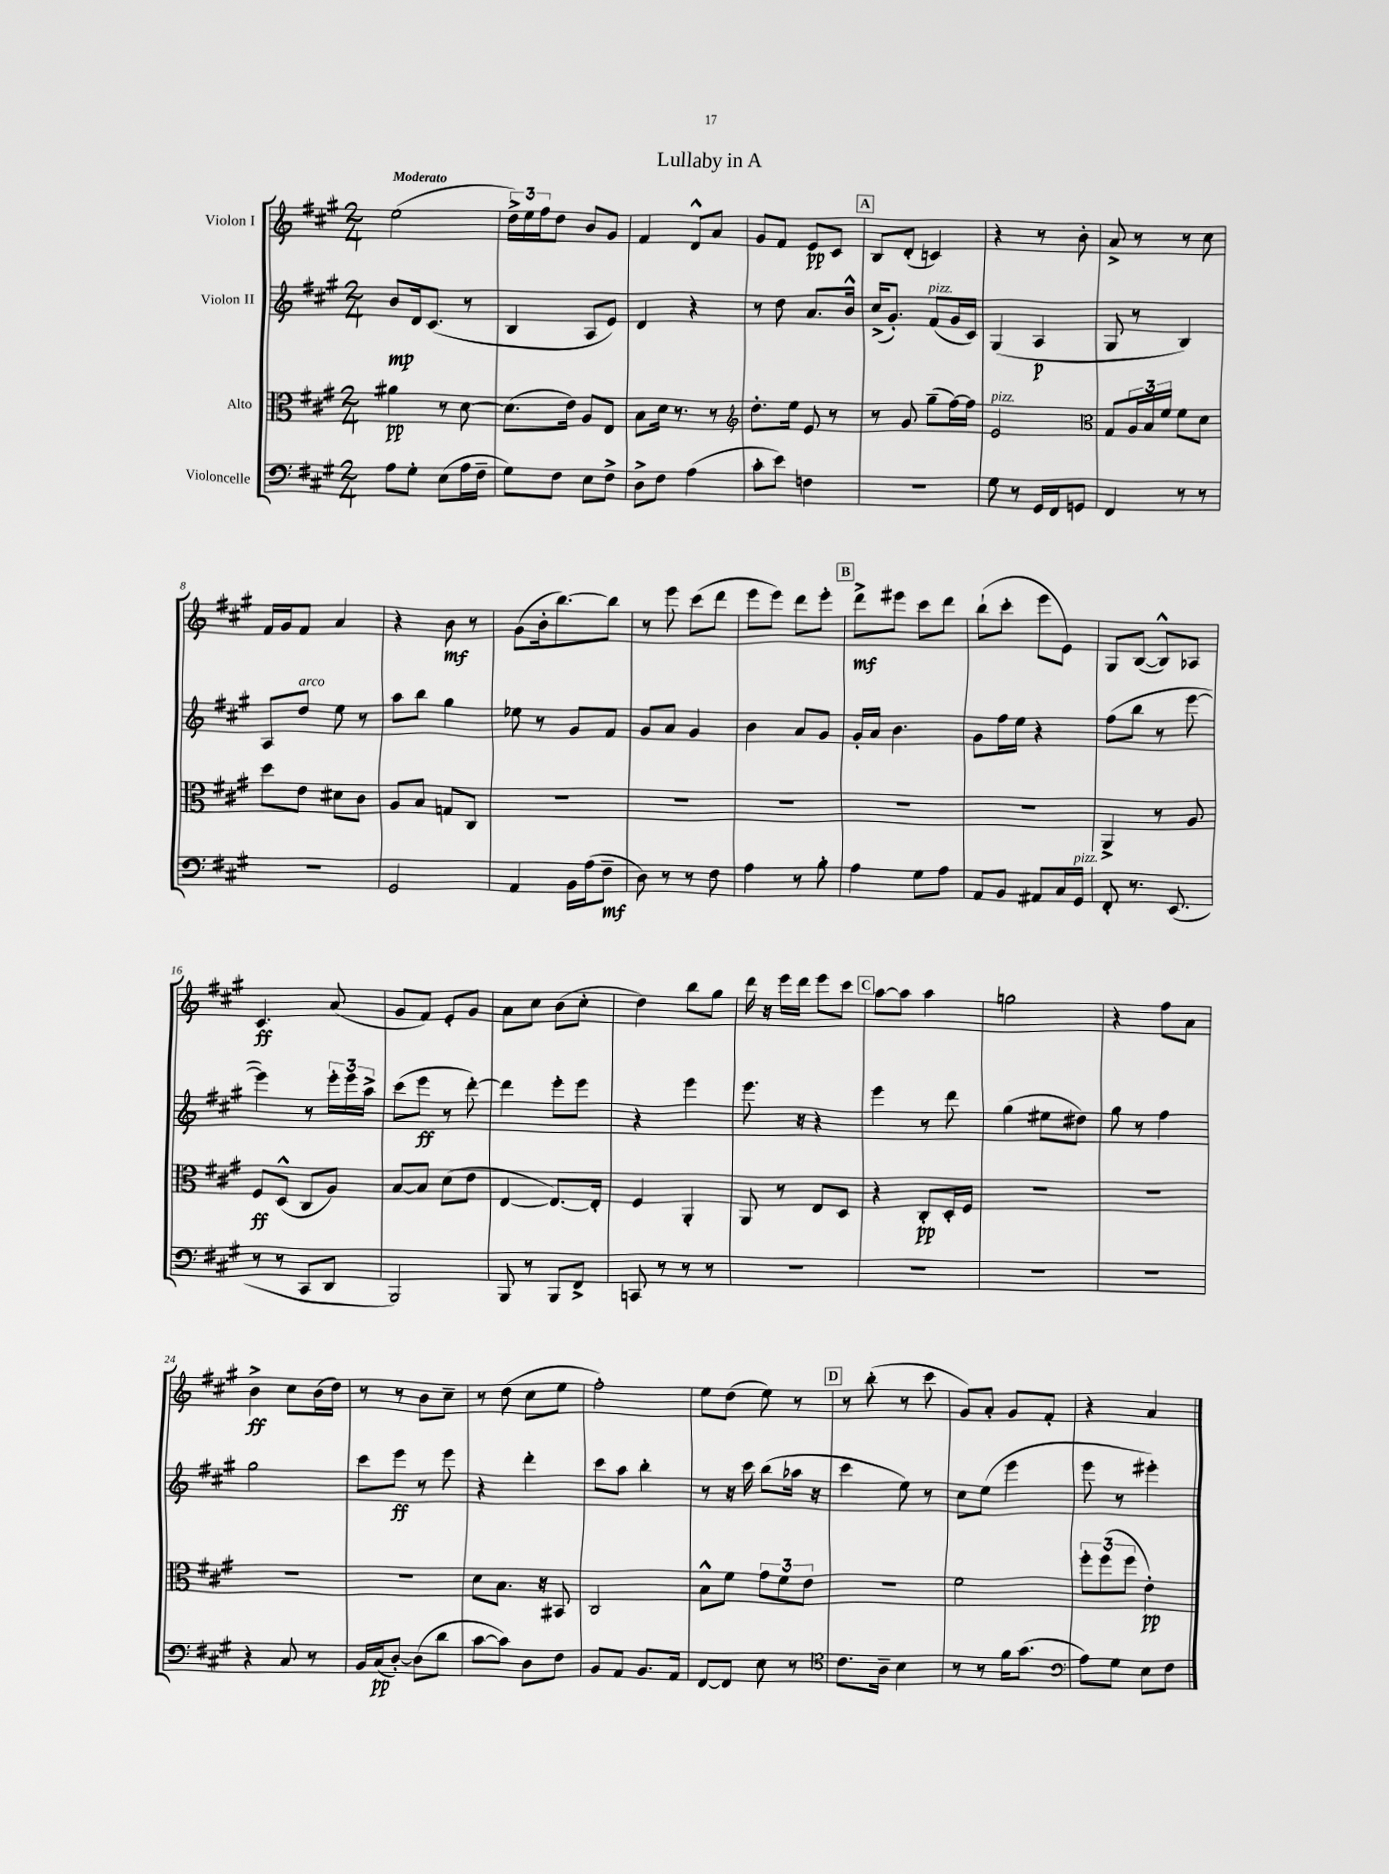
\header { title = "Lullaby in A" }
<<
\new StaffGroup <<
\new Staff = "s0" \with { instrumentName = "Violon I" } {
    \clef treble \key a \major \numericTimeSignature \time 2/4 \tempo "Moderato"
    e''2( |
    \tuplet 3/2 { d''16->) e''16 fis''16 } d''8 b'8 gis'8 |
    fis'4 d'8-^ a'8 |
    gis'8 fis'8 e'8\pp cis'8 |
    \mark \markup { \box "A" } b8 d'8-.( c'4) |
    r4 r8 b'8-. |
    a'8-> r8 r8 cis''8 |
    fis'16 gis'16 fis'8 a'4 |
    r4 b'8\mf r8 |
    gis'8( b'16-. b''8.~) b''8 |
    r8 e'''8 cis'''8( d'''8 |
    e'''8 e'''8) d'''8 e'''8-. |
    \mark \markup { \box "B" } d'''8->\mf eis'''8 cis'''8 d'''8 |
    b''8-!( cis'''8-. e'''8 e'8) |
    gis8 b8~( b8-^) aes8 |
    cis'4.\ff a'8( |
    gis'8 fis'8) e'8-. gis'8 |
    a'8 cis''8 b'8( cis''8-. |
    d''4) b''8 gis''8 |
    d'''16 r16 e'''16 d'''16 e'''8 cis'''8 |
    \mark \markup { \box "C" } a''8~ a''8 a''4 |
    g''2 |
    r4 fis''8 a'8 |
    b'4->\ff cis''8 b'16( d''16) |
    r8 r8 b'8 cis''8-- |
    r8 d''8( cis''8 e''8 |
    fis''2-.) |
    e''8 d''8( e''8) r8 |
    \mark \markup { \box "D" } r8 b''8-.( r8 cis'''8 |
    gis'8) a'8-. gis'8 fis'8-. |
    r4 a'4 \bar "|." |
}
\new Staff = "s1" \with { instrumentName = "Violon II" } {
    \clef treble \key a \major \numericTimeSignature \time 2/4
    b'8\mp d'16 cis'8.( r8 |
    b4 a8 e'8) |
    d'4 r4 |
    r8 d''8 a'8. b'16-^ |
    \mark \markup { \box "A" } cis''16->( gis'8.-.) fis'8^\markup { \italic "pizz." }( gis'16 cis'16) |
    gis4( a4\p |
    gis8 r8 b4) |
    a8 d''8^\markup { \italic "arco" } e''8 r8 |
    a''8 b''8 gis''4 |
    ees''8 r8 gis'8 fis'8 |
    gis'8 a'8 gis'4 |
    b'4 a'8 gis'8 |
    \mark \markup { \box "B" } gis'16-. a'16 b'4. |
    gis'8 fis''16 e''16 r4 |
    fis''8( b''8 r8 e'''8~ |
    e'''4) r8 \tuplet 3/2 { e'''16-. e'''16 a''16-> } |
    cis'''8( e'''8\ff r8 d'''8~-.) |
    d'''4 e'''8-. e'''8 |
    r4 e'''4 |
    e'''8. r16 r4 |
    \mark \markup { \box "C" } e'''4 r8 d'''8 |
    gis''4( eis''8 dis''8) |
    gis''8 r8 fis''4 |
    gis''2 |
    cis'''8 e'''8\ff r8 e'''8 |
    r4 d'''4-. |
    cis'''8 a''8 b''4-. |
    r8 r16 cis'''16 b''8( aes''16 r16 |
    \mark \markup { \box "D" } cis'''4 e''8) r8 |
    cis''8 e''8( e'''4 |
    e'''8 r8 eis'''4-.) \bar "|." |
}
\new Staff = "s2" \with { instrumentName = "Alto" } {
    \clef alto \key a \major \numericTimeSignature \time 2/4
    ais'4\pp r8 d'8~ |
    d'8.( e'16) a8 e8 |
    b8 d'16 r8. r8 |
    \clef treble d''8.-. e''16 e'8 r8 |
    \mark \markup { \box "A" } r8 gis'8 gis''8--( fis''16~) fis''16 |
    e'2^\markup { \italic "pizz." } |
    \clef alto gis8 \tuplet 3/2 { a16 b16 fis'16 } fis'8 d'8 |
    d''8 e'8 dis'8 cis'8 |
    a8 b8 g8 cis8 |
    R2 |
    R2 |
    R2 |
    \mark \markup { \box "B" } R2 |
    R2 |
    a,4-> r8 a8 |
    fis8\ff d8-^( cis8 a8) |
    b8~ b8 d'8( e'8 |
    e4~ e8.~) e16-. |
    fis4 a,4-. |
    a,8 r8 e8 d8 |
    \mark \markup { \box "C" } r4 cis8-.\pp d16-. fis16 |
    R2 |
    R2 |
    R2 |
    r2 |
    d'8 b8. r16 bis,8 |
    cis2 |
    b8-^ fis'8 \tuplet 3/2 { gis'8 fis'8 e'8 } |
    \mark \markup { \box "D" } r2 |
    fis'2 |
    \tuplet 3/2 { fis''8-. fis''8( fis''8 } e'4-.\pp) \bar "|." |
}
\new Staff = "s3" \with { instrumentName = "Violoncelle" } {
    \clef bass \key a \major \numericTimeSignature \time 2/4
    a8 gis8-. e8( a16 fis16-- |
    gis8) fis8 e8 fis8-> |
    d8-> fis8 a4( |
    cis'8-. e'8) f4 |
    \mark \markup { \box "A" } R2 |
    gis8 r8 gis,16 fis,16 g,8 |
    fis,4 r8 r8 |
    r2 |
    gis,2 |
    a,4 b,16 a16( fis8--\mf |
    d8) r8 r8 fis8 |
    a4 r8 b8-. |
    \mark \markup { \box "B" } a4 gis8 a8 |
    a,8 b,8 ais,8 cis16 gis,16^\markup { \italic "pizz." } |
    fis,8-. r8. e,8.( |
    r8 r8 cis,8 d,8 |
    b,,2) |
    b,,8 r8 b,,8 fis,8-> |
    c,8 r8 r8 r8 |
    R2 |
    \mark \markup { \box "C" } R2 |
    R2 |
    R2 |
    r4 cis8 r8 |
    b,16 cis16\pp( d8~-.) d8( d'8 |
    cis'8~ cis'8) d8 fis8 |
    b,8 a,8 b,8. a,16 |
    fis,8~ fis,8 e8 r8 |
    \mark \markup { \box "D" } \clef tenor cis'8. a16-- b4 |
    r8 r8 fis'16 gis'8.( |
    \clef bass a8) gis8 e8 fis8 \bar "|." |
}
>>
>>
